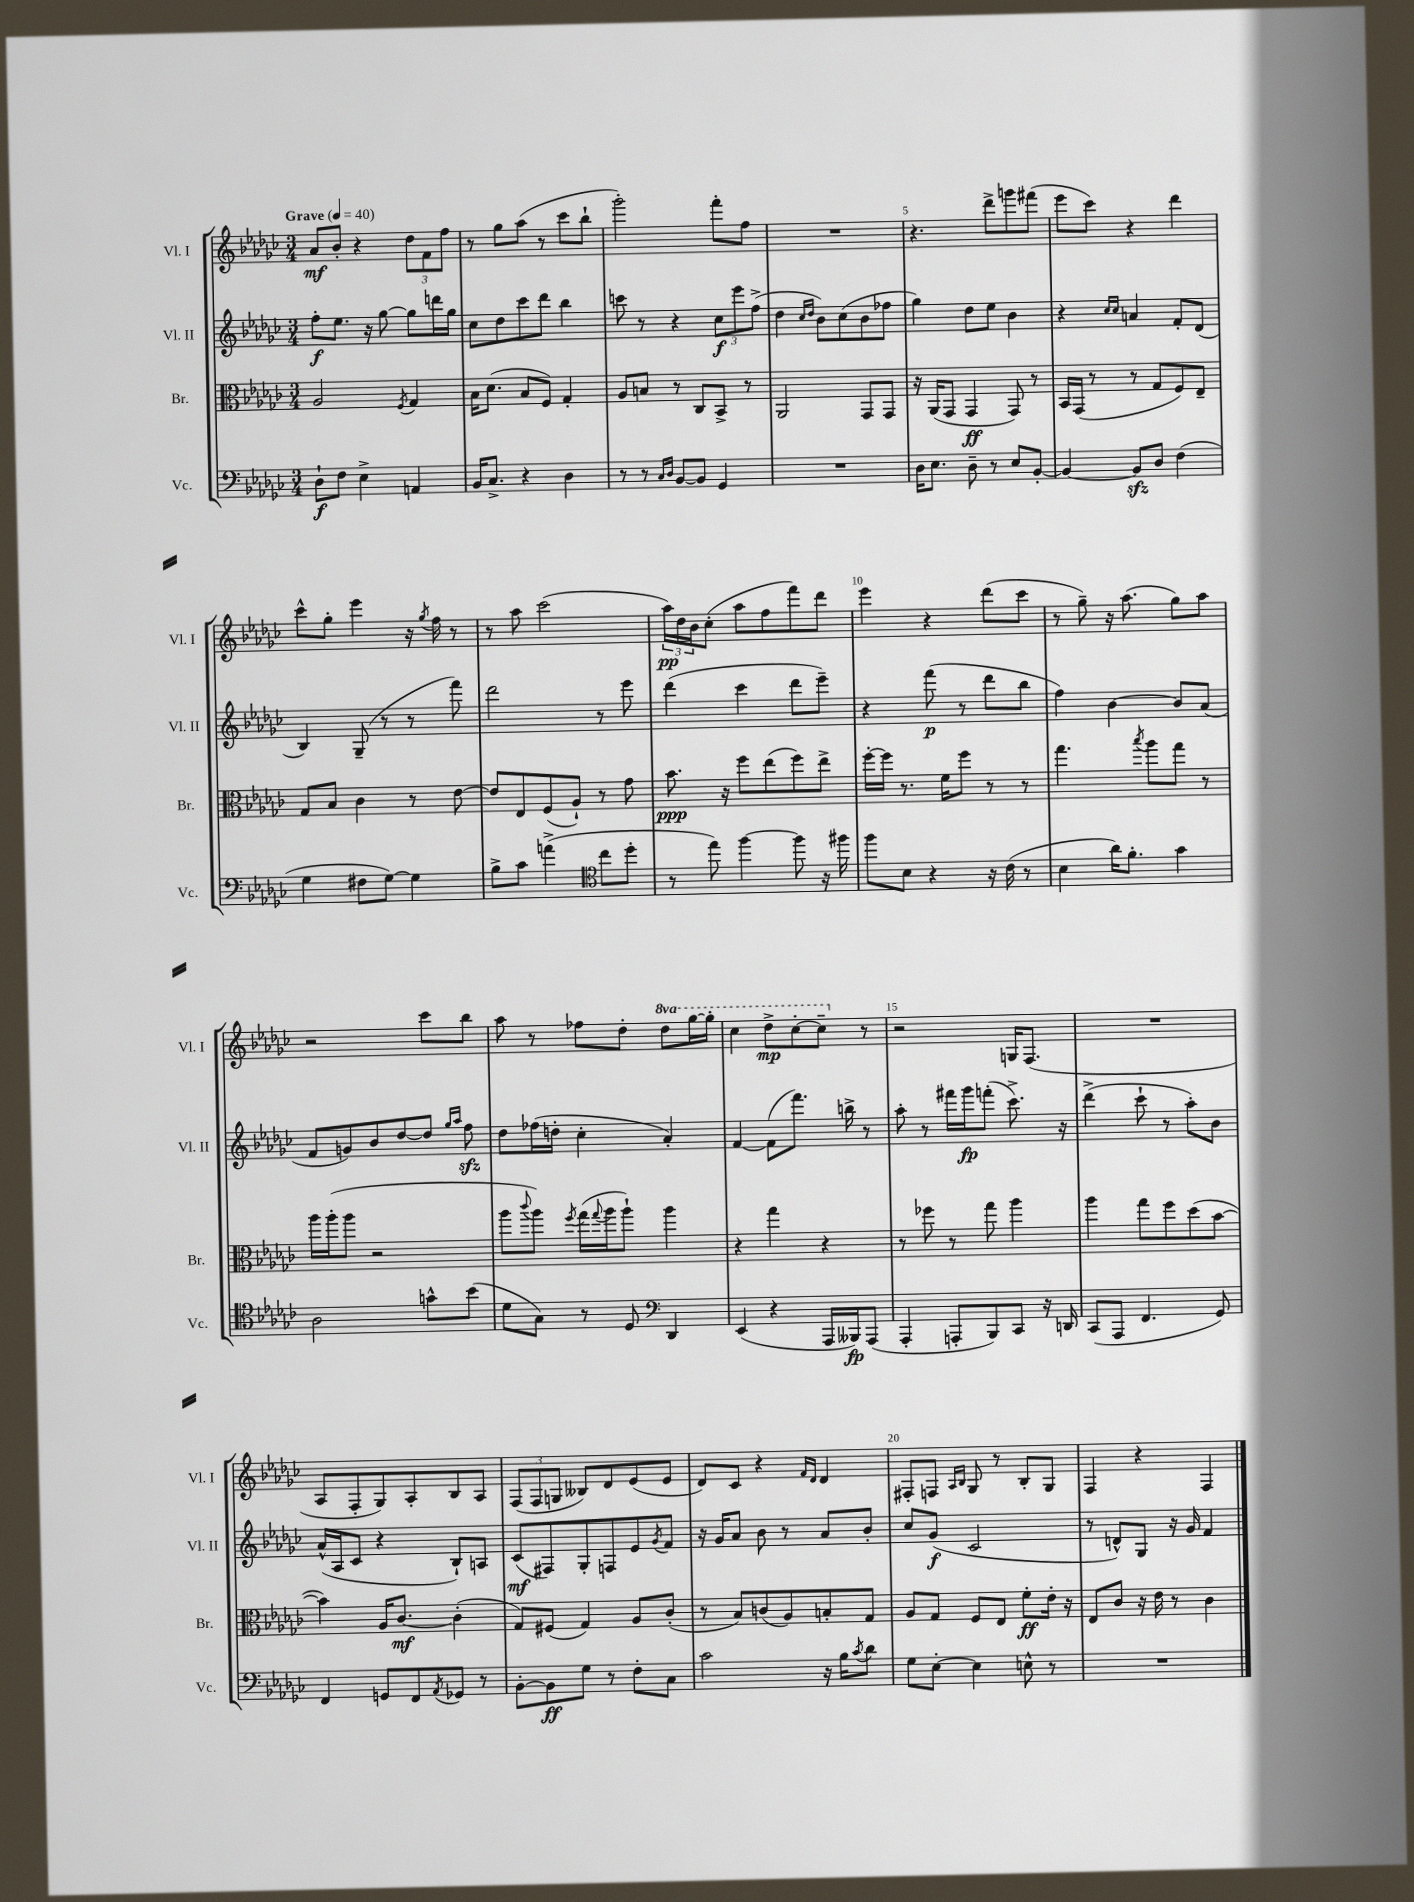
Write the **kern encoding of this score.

**kern	**kern	**kern	**kern
*staff4	*staff3	*staff2	*staff1
*clefF4	*clefC3	*clefG2	*clefG2
*k[b-e-a-d-g-c-]	*k[b-e-a-d-g-c-]	*k[b-e-a-d-g-c-]	*k[b-e-a-d-g-c-]
*M3/4	*M3/4	*M3/4	*M3/4
*MM40	*MM40	*MM40	*MM40
8D-`	2A-	8ff'	8a-
8F	.	8.ee-	8b-'
4E-^	.	.	4r
.	.	16r	.
.	.	[8gg-	.
.	8qF	.	.
4AA	4G-	8gg-]	12dd-
.	.	.	12f
.	.	16ddd	.
.	.	.	12ff
.	.	16gg-	.
=	=	=	=
16BB-	16B-	8cc-	8r
8.C-^	(8.d-	.	.
.	.	8dd-	8gg-
4r	8B-	8ccc-	(8aa-
.	8F)	8ddd-	8r
4D-	4G-'	4bb-	8ccc-
.	.	.	8bb-`
=	=	=	=
8r	8A-	8ccc	2ggg-')
8r	8B	8r	.
16qqC-	.	.	.
16qqD-	.	.	.
[8BB-	8r	4r	.
8BB-]	8C-	.	.
4GG-	8BB-^	12cc-	8fff'
.	.	12eee-	.
.	8r	.	8ff
.	.	(12ff^	.
=	=	=	=
2.r	2AA-	4dd-	2.r
.	.	16qqcc-	.
.	.	16qqdd-	.
.	.	8b-)	.
.	.	(8cc-	.
.	8GG-	8b-	.
.	8GG-	8ff-	.
=	=	=	=
16D-	16r	4gg-)	4.r
8.E-	(16AA-	.	.
.	8GG-	.	.
8D-~	4GG-	8dd-	.
8r	.	8ee-	8ddd-^
8E-	8GG-)	4b-	8ggg
[8BB-'	8r	.	(8fff#
=	=	=	=
4BB-_	16BB-	4r	8eee-
.	(16GG-	.	.
.	8r	.	8ccc-)
.	.	16qqcc-	.
.	.	16qqcc-	.
8BB-]	8r	4a	4r
8D-	8G-	.	.
(4F	8F)	8f'	4ddd-
.	8E-~	(8d-	.
=	=	=	=
4G-	8G-	4B-)	8ccc-^^
.	8B-	.	8gg-'
8F#	4c-	(8G-~	4eee-
[8G-)	.	8r	.
4G-]	8r	8r	16r
.	.	.	8qgg-
.	.	.	16ff
.	[8e-	8fff)	8r
=	=	=	=
8B-^	8e-]	2ddd-	8r
8c-	8E-	.	8aa-
(4a^	(8F	.	(2ccc-
.	8A-`)	.	.
*clefC4	*	*	*
8cc-	8r	8r	.
8dd-'	8g-	8eee-	.
=	=	=	=
8r	8.b-	(4ddd-	24aa-)
.	.	.	24dd-
.	.	.	24b-
8ee-)	.	.	(8cc-'
.	16r	.	.
[4ff	8ff	4ccc-	8aa-
.	(8ee-	.	8ff
8ff]	8ff)	8ddd-	8fff)
16r	8ee-^	8eee-~)	8ddd-
16ff#	.	.	.
=	=	=	=
8ff	[16ff'	4r	4eee-
.	16ff]	.	.
8B-	8.r	.	.
4r	.	(8fff	4r
.	16f	.	.
.	8ff	8r	.
16r	8r	8ddd-	(8ddd-
(16c-	.	.	.
8r	8r	8bb-	8ccc-
=	=	=	=
4B-	4.gg-	4ff)	8r
.	.	.	8gg-~)
16a-)	.	[4b-	16r
8.f'	.	.	(8.aa-
.	8qbb-	.	.
.	8aa-	.	.
4g-	8gg-	8b-]	8gg-)
.	8r	(8a-	8aa-
=	=	=	=
2A-	16aa-	8f	2r
.	(16aa-'	.	.
.	8aa-	8g)	.
.	2r	8b-	.
.	.	[8dd-	.
8g^^	.	8dd-]	8ccc-
.	.	16qqgg-	.
.	.	16qqaa-	.
(8b-	.	8ff	8bb-
=	=	=	=
8d-	8aa-	8dd-	8aa-
.	8qqccc-	.	.
8G-)	8aa-)	(16ff-	8r
.	.	16dd'	.
.	8qff	.	.
8r	(16gg-	4cc-'	8ff-
.	8qqgg-	.	.
.	16aa-	.	.
8D-	8aa-`)	.	8dd-'
*clefF4	*	*	*
4DD-	4aa-	4a-')	8ddd-
.	.	.	[16ggg-
.	.	.	16ggg-']
=	=	=	=
(4EE-	4r	[4f	4ccc-
4r	4gg-	(8f]	8ddd-^
.	.	8.fff)	[8ccc-'
16AAA-	4r	.	8ccc-~]
16BBB--)	.	16bb^	.
(8AAA-	.	8r	8r
=	=	=	=
4AAA-'	8r	8aa-'	2r
.	8ff-	8r	.
8AAA'	8r	16fff#	.
.	.	16ggg-	.
8BBB-)	8gg-	(8fff'	.
8CC-	4aa-	8.ccc-^)	16G
.	.	.	(8.F
16r	.	.	.
16DD	.	16r	.
=	=	=	=
(8CC-	4aa-	(4ddd-^	2.r
8AAA-	.	.	.
4.FF	8gg-	8ccc-`	.
.	8ff	8r	.
.	(8dd-	8aa-')	.
8GG-)	[8b-	8b-	.
=	=	=	=
4FF	4b-])	(16a-^^	8A-
.	.	16A-	.
.	.	8c-	8F'
8GG	16A-	4r	8G-)
.	[8.c-	.	.
8FF	.	.	8A-'
8qAA-	.	.	.
8GG-	(4c-']	8B-`)	8B-
8r	.	8A	8A-
=	=	=	=
[8BB-'	8G-)	(8c-	(12F
.	.	.	12F
8BB-]	(8F#	8F#)	.
.	.	.	12G
8G-	4G-)	8G-'	8B--)
8r	.	8F	8d-
8F'	8A-	8e-	(8e-
.	.	8qg-	.
8C-	(8c-'	8f	8e-
=	=	=	=
2c-	8r	16r	8d-)
.	.	16g-	.
.	8B-)	8a-	8c-
.	(8c	8b-	4r
.	8A-)	8r	.
.	.	.	16qqf
.	.	.	16qqd-
16r	8B'	8a-	4d-
16B-	.	.	.
8qc-	.	.	.
8d-	8G-	8b-'	.
=	=	=	=
8G-	8A-	8cc-	8F#'
[8E-'	8G-	(8g-	8F
.	.	.	16qqA-
.	.	.	16qqB-
4E-]	8F	2c-	8G-
.	8E-	.	8r
8E^^	8f'	.	8B-'
8r	16e-'	.	8G-
.	16r	.	.
=	=	=	=
2.r	8E-	8r	4F
.	8c-	8d^^)	.
.	16r	8G-	4r
.	16e-	.	.
.	8r	16r	.
.	.	16g-	.
.	4c-	4f	4F
==	==	==	==
*-	*-	*-	*-
